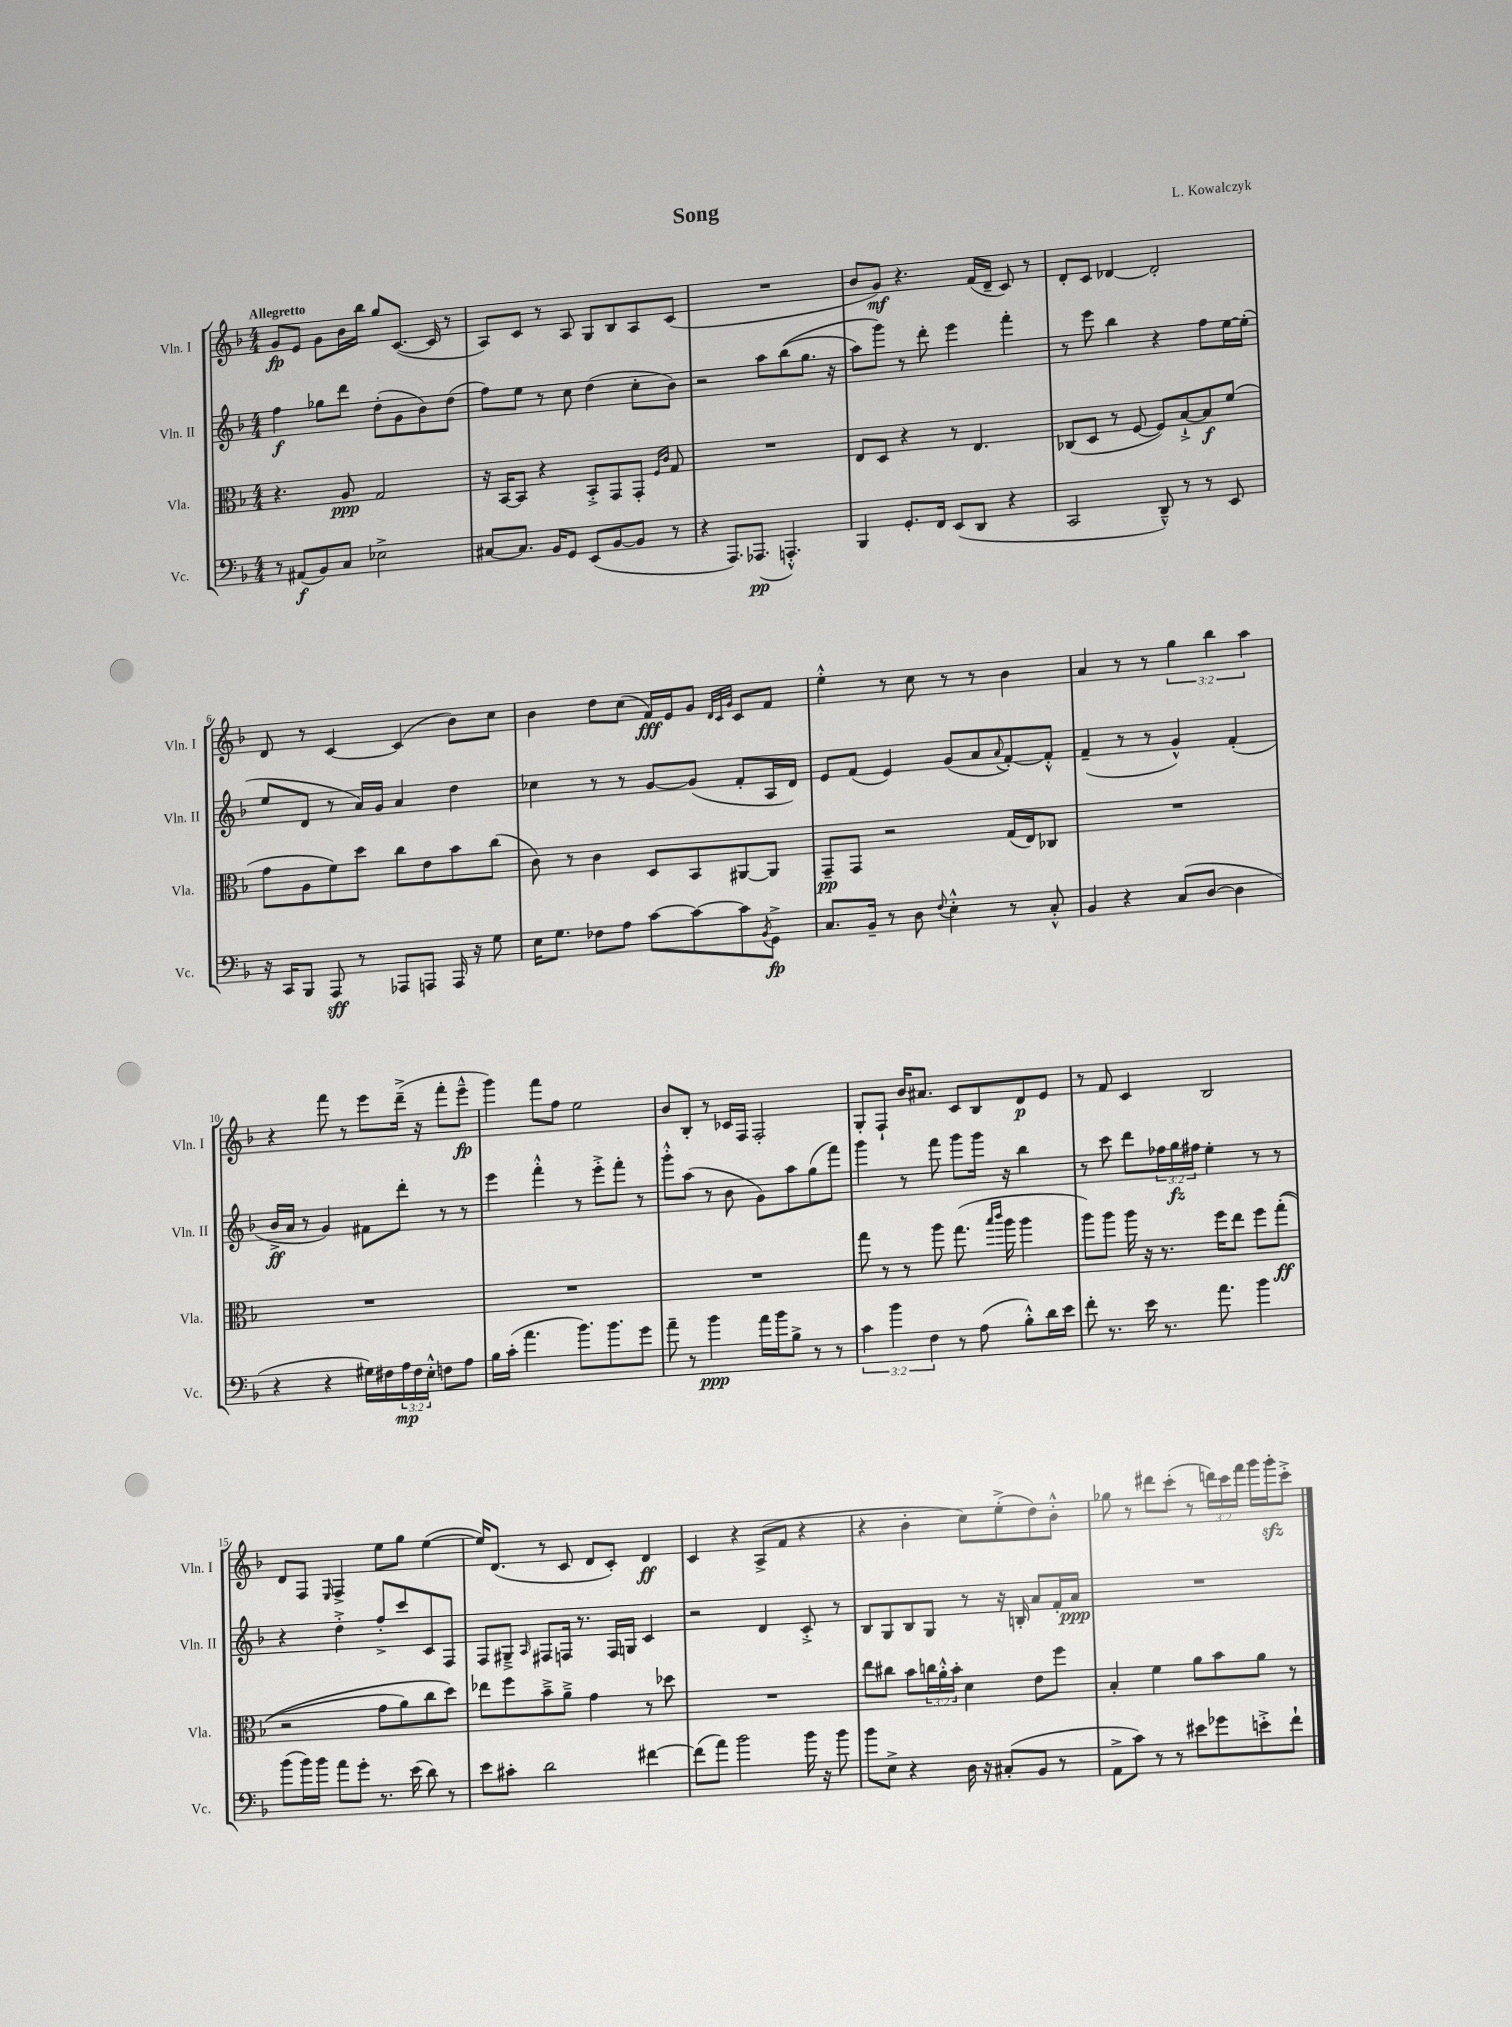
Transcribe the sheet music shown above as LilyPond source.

\header { title = "Song" composer = "L. Kowalczyk" }
<<
\new StaffGroup <<
\new Staff = "s0" \with { instrumentName = "Vln. I" shortInstrumentName = "Vln. I" } {
    \clef treble \key f \major \numericTimeSignature \time 4/4 \override Staff.TupletNumber.text = #tuplet-number::calc-fraction-text \tempo "Allegretto"
    g'8\fp e'8 g'8 bes'16 bes''16 g''8 c'8.~( c'16 r8 |
    a8) c'8 r8 a8 g8 bes8 a8 c'8( |
    R1 |
    bes'8 g'8\mf) r4. f'16( d'16-- c'8) r8 |
    d'8-. c'8 des'4~ des'2-. |
    d'8 r8 c'4~ c'4( bes'8) c''8 |
    bes'4 d''8 c''8( f'16\fff) e'16 g'8 \grace { d'32 c'32 g'32 } c'8 f'8 |
    e''4-.-^ r8 c''8 r8 r8 bes'4 |
    a'4 r8 r8 \tuplet 3/2 { g''4 bes''4 a''4 } |
    r4 f'''8 r8 e'''8 d'''16--->( r16 f'''8-. e'''8---^\fp |
    g'''4) f'''8 f''8 e''2 |
    bes'8 bes8-. r8 ces'16 f16 f2-. |
    g8-. f8-! bes'16 ais'8. c'8 bes8 d'8\p e'8 |
    r8 f'8 c'4 bes2 |
    d'8 f8 \grace { e16 } f4-> e''8 g''8 e''4~( |
    e''16) d'8.( r8 c'8 d'8 c'8-.) d'4\ff |
    c'4 r4 a8->( f'8 r4 |
    r4 bes'4-. c''8) e''8-.->( d''8) bes'8-.-^ |
    ges''8 r8 dis'''8 c'''8-.( r8 \tuplet 3/2 { d'''16) c'''16 f'''16 } g'''16 g'''16-.\sfz c'''8-.-> \bar "|." |
}
\new Staff = "s1" \with { instrumentName = "Vln. II" shortInstrumentName = "Vln. II" } {
    \clef treble \key f \major \numericTimeSignature \time 4/4 \override Staff.TupletNumber.text = #tuplet-number::calc-fraction-text
    f''4\f ges''8 d'''8 d''8-.( g'8 bes'8) d''8( |
    f''8) e''8 r8 c''8 d''4( c''8-. bes'8) |
    r2 a''8 bes''8(\( g''8. r16 |
    a''8) g'''8\) r8 d'''8-. e'''4 f'''4-. |
    r8 e'''8 bes''4 r4 f''8 e''16~ e''16-.( |
    e''8 d'8 r8 a'16) g'16 a'4 d''4 |
    ces''4 r8 r8 g'8~ g'8( f'8-. a16 d'16) |
    e'8 f'8( e'4) g'8( a'8 \appoggiatura { a'8 } f'8~-.) f'8-.-^ |
    f'4--( r8 r8 g'4-^) f'4-.( |
    bes'16->\ff a'16 r8 g'4) fis'8 d'''8-. r8 r8 |
    e'''4 f'''4-.-^ r8 e'''8-.-> f'''8-. r8 |
    g'''8-.-^ a''8( r8 bes'8 g'8) a''8 g''8( f'''8) |
    g'''4 r8 f'''8 g'''8 g'''16 r16 bes''4 |
    r8 c'''8 d'''8 \tuplet 3/2 { fes''16 g''16\fz fis''16 } e''4-. r8 r8 |
    r4 d''4-.-> f''8-.-> c'''8 c'8 f8 |
    f8 gis8---> \grace { a16 } fis8 f16 r8. f16 g16 c'4 |
    r2 d'4 c'8-.-> r8 |
    bes8 g8 bes8 g8 r8 r16 b16-. a'8 f'16-. a'16\ppp |
    R1 \bar "|." |
}
\new Staff = "s2" \with { instrumentName = "Vla." shortInstrumentName = "Vla." } {
    \clef alto \key f \major \numericTimeSignature \time 4/4 \override Staff.TupletNumber.text = #tuplet-number::calc-fraction-text
    r4. a8\ppp g2 |
    r16 bes,16~ bes,8 r4 bes,8-.-> g,8 g,8-. \grace { f16 c'16 } g8 |
    R1 |
    e8 d8 r4 r8 e4. |
    ces8( d8 r8 f8~ f8) bes8~-!-> bes8\f f'8( |
    g'8 a8 f'8) d''8 c''8 e'8 bes'8 c''8( |
    c'8) r8 c'4 d8 bes,8 ais,8~ ais,8 |
    g,8--\pp g,8 r2 g16( e16) ces8 |
    R1 |
    R1 |
    R1 |
    R1 |
    g''8 r8 r8 a''8 g''8.( \grace { bes''16 c'''16 } a''16 a''4 |
    a''8) a''8 a''16 r16 r8. f''16 e''8 f''8 g''8-.\ff(\( |
    r2 g'8 a'8) c''8 d''8\) |
    ees''8 f''8 bes'8---> a'8---> g'4 r8 des''8 |
    R1 |
    e''8 cis''8 bes'8 \tuplet 3/2 { c''16 a'16-.-^ bes'16-. } d'4 e'8 f''8 |
    bes4-. f'4 a'8 bes'8 a'8 r8 \bar "|." |
}
\new Staff = "s3" \with { instrumentName = "Vc." shortInstrumentName = "Vc." } {
    \clef bass \key f \major \numericTimeSignature \time 4/4 \override Staff.TupletNumber.text = #tuplet-number::calc-fraction-text
    r8 ais,8\f( bes,8) c8 ees2-> |
    cis8~ cis8. bes,16 g,8 e,8( bes,8~ bes,8 r8 |
    r4 a,,8.) aes,,8.\pp( a,,4.-.-^) |
    bes,,4 g,8.-. f,16 e,8( d,8 r4 |
    c,2 d,8---^) r8 r8 e,8 |
    r16 c,16 bes,,8 a,,8\sff r8 aes,,8 a,,8 a,,16 r16 g8 |
    e16 g8. fes8 a8 c'8~ c'8~ c'8 \acciaccatura { bes,8 } g,8->\fp |
    c8. bes,16-- r8 d8 \appoggiatura { f8 } e4-.-^ r8 c8-.-^ |
    bes,4 r4 c8( d8~ d4 |
    r4 r4 gis16) fis16 \tuplet 3/2 { a16\mp fis16 e16-.-^ } f8 a8 |
    bes16 c'16-.( a'4. bes'8.) bes'8. g'8 |
    a'8-- r8 bes'4\ppp a'16 bes'16 bes8-> r8 r8 |
    \tuplet 3/2 { c'4 bes'4 f4 } r8 a8( bes8-.-^) d'16 e'16 |
    f'8-. r8. e'16 r8. a'8. bes'4 |
    bes'8( bes'16) bes'16 a'8 g'8-. r8. e'16( d'8) r8 |
    e'8 cis'8-. d'2 fis'4~ |
    fis'8( a'8) bes'2 bes'16 r16 bes'8 |
    bes'8 e8-> r4 d16 r16 cis8-.( bes,8 r8 |
    a,8-> c'8) r8 r8 eis'8 ges'8 e'8-.-> f'8-! \bar "|." |
}
>>
>>
